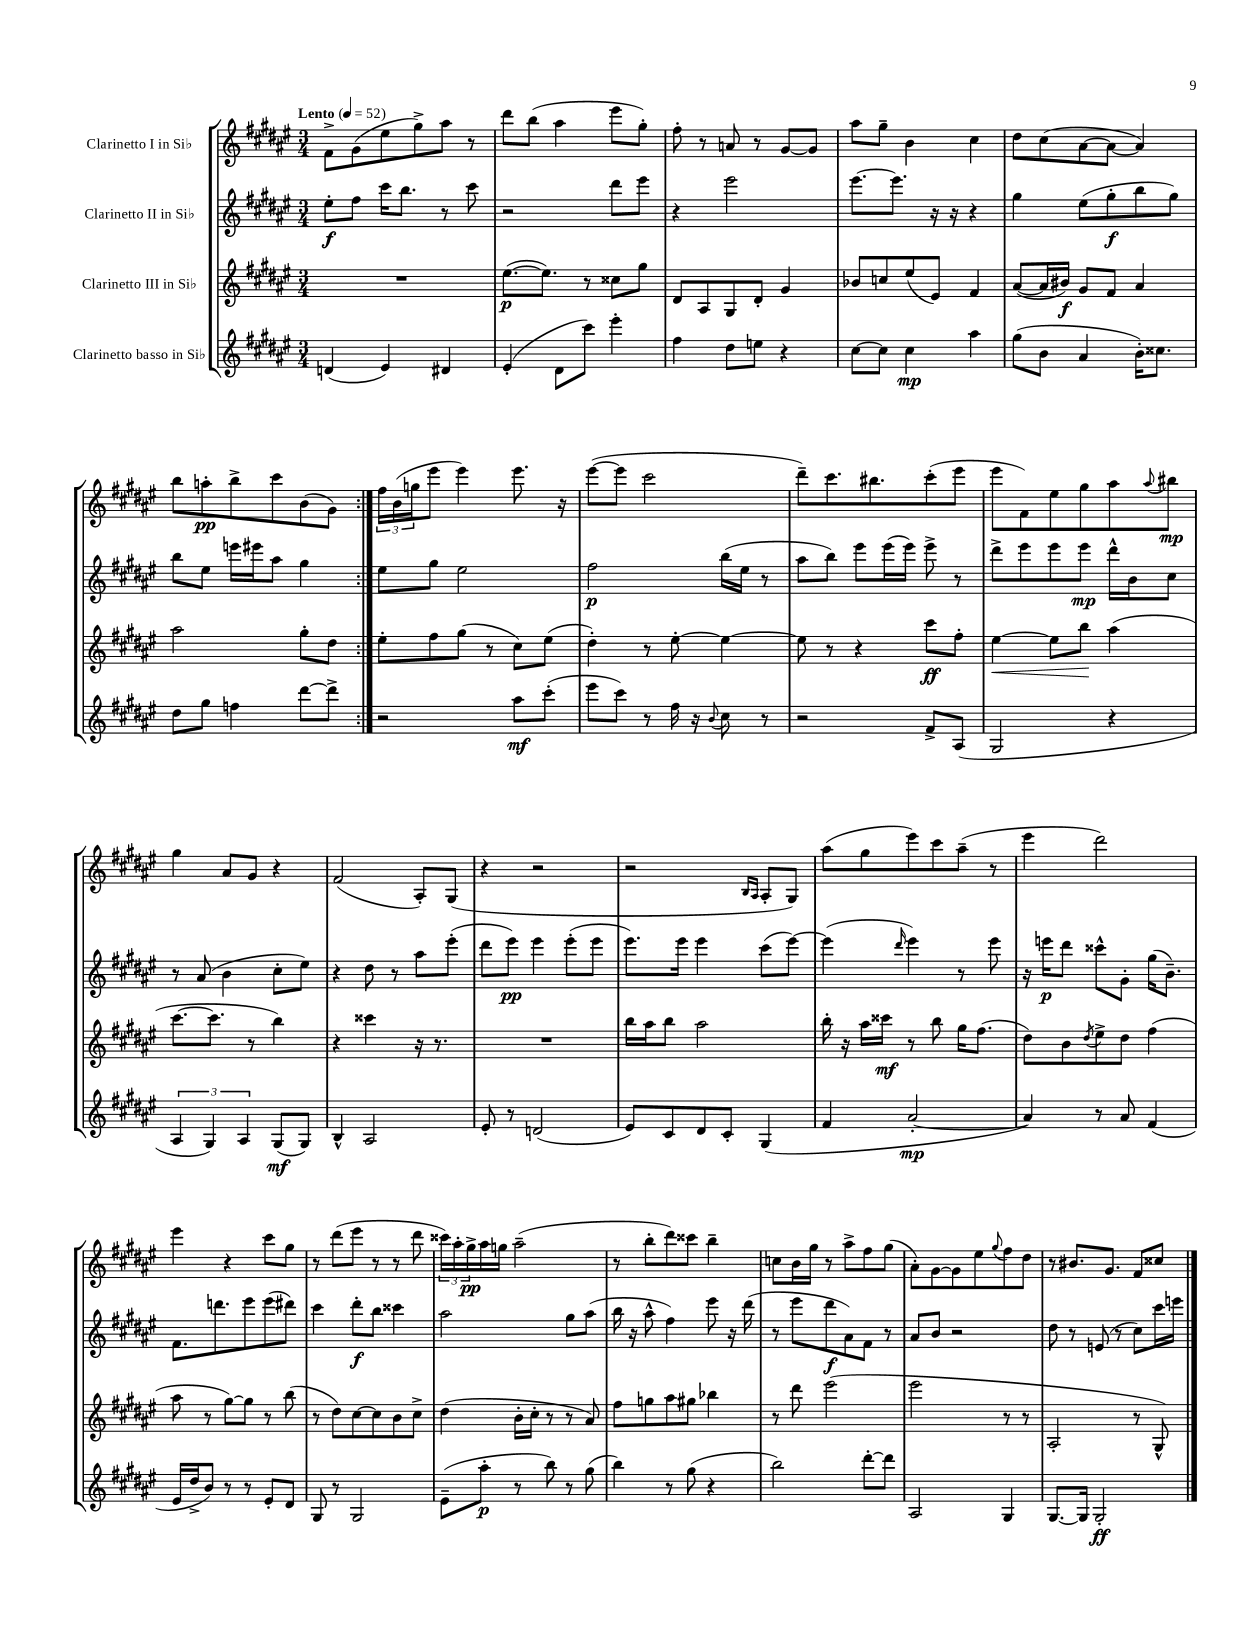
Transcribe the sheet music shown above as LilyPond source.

<<
\new StaffGroup <<
\new Staff = "s0" \with { instrumentName = "Clarinetto I in Sib" } {
    \clef treble \key fis \major \numericTimeSignature \time 3/4 \tempo "Lento" 4 = 52
    \repeat volta 2 { fis'8-> gis'8( eis''8 gis''8->) ais''8 r8 |
    dis'''8 b''8( ais''4 eis'''8 gis''8-.) |
    fis''8-. r8 a'8 r8 gis'8~ gis'8 |
    ais''8 gis''8-- b'4 cis''4 |
    dis''8 cis''8( ais'8~ ais'8~ ais'4) |
    b''8 a''8-.\pp b''8-> cis'''8 b'8( gis'8) | }
    \tuplet 3/2 { fis''16 b'16( g''16 } eis'''8 eis'''4) eis'''8. r16 |
    eis'''8~( eis'''8 cis'''2 |
    dis'''8--) cis'''8. bis''8. cis'''8-.( eis'''8 |
    eis'''8 fis'8) eis''8 gis''8 ais''8 \appoggiatura { ais''8 } bis''8\mp |
    gis''4 ais'8 gis'8 r4 |
    fis'2( ais8-.) gis8( |
    r4 r2 |
    r2 \grace { b16 ais16 } ais8-. gis8) |
    ais''8( gis''8 eis'''8) cis'''8 ais''8--( r8 |
    eis'''4 dis'''2) |
    eis'''4 r4 cis'''8 gis''8 |
    r8 dis'''8( eis'''8 r8 r8 dis'''8 |
    \tuplet 3/2 { cisis'''16) ais''16-. gis''16->\pp } ais''16 g''16 ais''2--( |
    r8 b''8-. dis'''8) cisis'''8 b''4-- |
    c''8 b'16 gis''16 r8 ais''8-> fis''8 gis''8( |
    ais'8-.) gis'8~ gis'8 eis''8 \appoggiatura { gis''8 } fis''8 dis''8 |
    r8 bis'8. gis'8. fis'8 cisis''8 \bar "|." |
}
\new Staff = "s1" \with { instrumentName = "Clarinetto II in Sib" } {
    \clef treble \key fis \major \numericTimeSignature \time 3/4
    \repeat volta 2 { eis''8-.\f fis''8 cis'''16 b''8. r8 cis'''8 |
    r2 dis'''8 eis'''8 |
    r4 eis'''2 |
    eis'''8.~ eis'''8. r16 r16 r4 |
    gis''4 eis''8( gis''8-.\f b''8 gis''8) |
    b''8 eis''8 e'''16 eis'''16 ais''8 gis''4 | }
    eis''8 gis''8 eis''2 |
    fis''2\p b''16( eis''16 r8 |
    ais''8 b''8) eis'''8 eis'''16( eis'''16) eis'''8-> r8 |
    dis'''8-> eis'''8 eis'''8 eis'''8\mp dis'''16-^ b'16 cis''8 |
    r8 ais'8( b'4 cis''8-. eis''8) |
    r4 dis''8 r8 ais''8 eis'''8-.( |
    dis'''8 eis'''8\pp) eis'''4 eis'''8-.( eis'''8 |
    eis'''8.) eis'''16 eis'''4 cis'''8( eis'''8~) |
    eis'''4( \grace { dis'''16 } eis'''4) r8 eis'''8 |
    r16 e'''16\p dis'''8 cisis'''8-^ gis'8-. gis''16( b'8.--) |
    fis'8. d'''8. eis'''8 eis'''8( dis'''8) |
    cis'''4 dis'''8-.\f b''8 cisis'''4 |
    ais''2 gis''8 ais''8( |
    b''16 r16 ais''8-^ fis''4) eis'''8 r16 dis'''16( |
    r8 eis'''8 dis'''8\f ais'8) fis'8 r8 |
    ais'8 b'8 r2 |
    dis''8 r8 e'8( r8 cis''8) cis'''16 e'''16 \bar "|." |
}
\new Staff = "s2" \with { instrumentName = "Clarinetto III in Sib" } {
    \clef treble \key fis \major \numericTimeSignature \time 3/4
    \repeat volta 2 { R2. |
    eis''8.~\p( eis''8.) r8 cisis''8 gis''8 |
    dis'8 ais8 gis8 dis'8-. gis'4 |
    bes'8 c''8 eis''8( eis'8) fis'4 |
    ais'8~( ais'16 bis'16\f) gis'8 fis'8 ais'4 |
    ais''2 gis''8-. dis''8 | }
    eis''8-. fis''8 gis''8( r8 cis''8) eis''8( |
    dis''4-.) r8 eis''8~-. eis''4~ |
    eis''8 r8 r4 cis'''8\ff fis''8-. |
    eis''4~\< eis''8 b''8\! ais''4( |
    cis'''8.~ cis'''8. r8 b''4) |
    r4 cisis'''4 r16 r8. |
    R2. |
    b''16 ais''16 b''8 ais''2 |
    b''16-. r16 ais''16 cisis'''16\mf r8 b''8 gis''16 fis''8.( |
    dis''8) b'8 \acciaccatura { dis''8 } eis''8-> dis''8 fis''4( |
    ais''8 r8 gis''8~) gis''8 r8 b''8( |
    r8 dis''8) cis''8~ cis''8 b'8 cis''8-> |
    dis''4( b'16-. cis''16-. r8 r8 ais'8) |
    fis''8 g''8 ais''8 gis''8 bes''4 |
    r8 dis'''8 eis'''2( |
    eis'''2 r8 r8 |
    ais2-. r8 gis8-^) \bar "|." |
}
\new Staff = "s3" \with { instrumentName = "Clarinetto basso in Sib" } {
    \clef treble \key fis \major \numericTimeSignature \time 3/4
    \repeat volta 2 { d'4( eis'4) dis'4 |
    eis'4-.( dis'8 cis'''8) eis'''4-. |
    fis''4 dis''8 e''8 r4 |
    cis''8~ cis''8 cis''4\mp ais''4 |
    gis''8( b'8 ais'4 b'16-.) cisis''8. |
    dis''8 gis''8 f''4 dis'''8~ dis'''8-> | }
    r2 ais''8\mf cis'''8-.( |
    eis'''8 cis'''8) r8 fis''16 r16 \appoggiatura { b'8 } cis''8 r8 |
    r2 fis'8-> ais8( |
    gis2 r4 |
    \tuplet 3/2 { ais4 gis4) ais4 } gis8\mf( gis8) |
    b4-^ ais2 |
    eis'8-. r8 d'2( |
    eis'8) cis'8 dis'8 cis'8-. gis4( |
    fis'4 ais'2~-.\mp |
    ais'4) r8 ais'8 fis'4( |
    eis'16 dis''16-> b'8) r8 r8 eis'8-. dis'8 |
    gis8 r8 gis2 |
    eis'8--( ais''8-.\p r8 b''8) r8 gis''8( |
    b''4) r8 gis''8( r4 |
    b''2) dis'''8~-. dis'''8 |
    ais2 gis4 |
    gis8.~ gis16 gis2-.\ff \bar "|." |
}
>>
>>
\layout { \context { \Score \remove "Bar_number_engraver" } }
